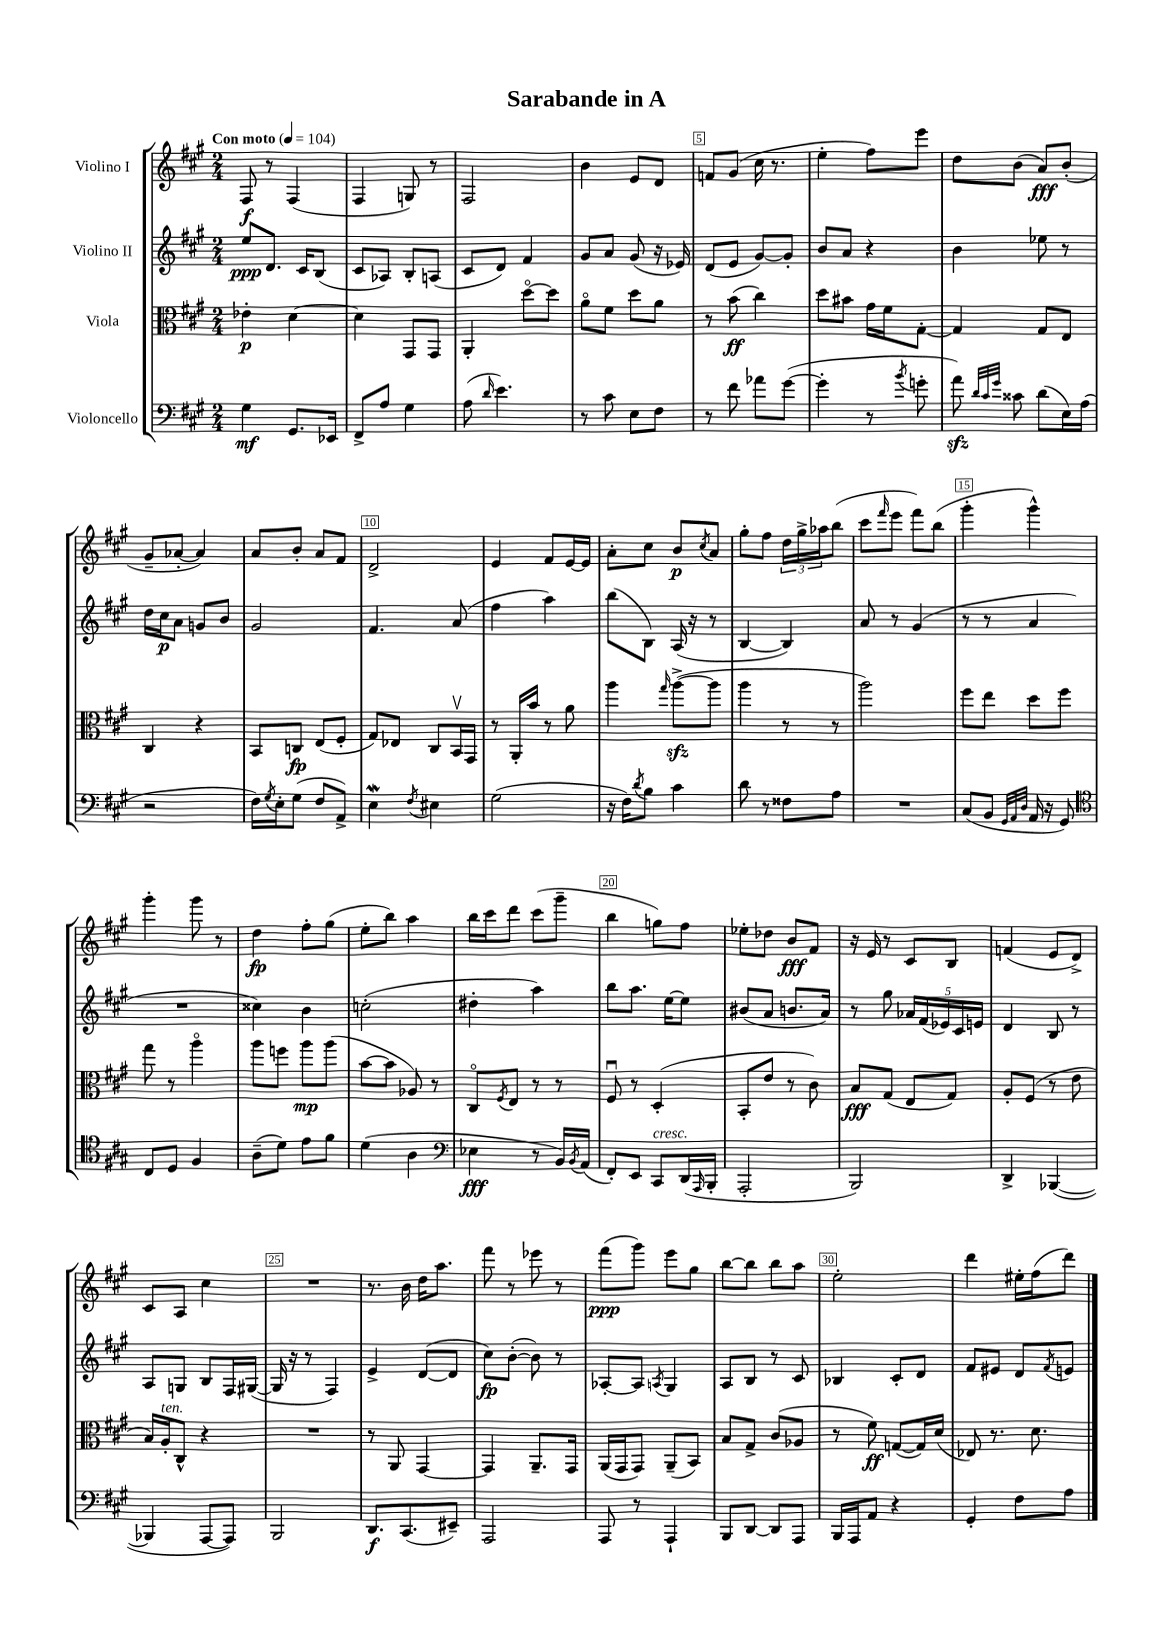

**kern	**dynam	**kern	**dynam	**kern	**dynam	**kern	**dynam
*part4	*part4	*part3	*part3	*part2	*part2	*part1	*part1
*staff4	*staff4	*staff3	*staff3	*staff2	*staff2	*staff1	*staff1
*I"Violoncello	*	*I"Viola	*	*I"Violino II	*	*I"Violino I	*
*clefF4	*	*clefC3	*	*clefG2	*	*clefG2	*
*k[f#c#g#]	*	*k[f#c#g#]	*	*k[f#c#g#]	*	*k[f#c#g#]	*
*M2/4	*	*M2/4	*	*M2/4	*	*M2/4	*
*MM104	*	*MM104	*	*MM104	*	*MM104	*
=1	=1	=1	=1	=1	=1	=1	=1
!	!	!	!	!	!	!LO:TX:a:B:t=Con moto	!
4G#\	mf	4e-X'\	p	8ee/L	ppp	8F#/	f
.	.	.	.	8.d/J	.	8r	.
8.GG#/L	.	[4d\	.	.	.	(4F#/	.
.	.	.	.	16c#/KL	.	.	.
.	.	.	.	(8B/J	.	.	.
16EE-X/Jk	.	.	.	.	.	.	.
=2	=2	=2	=2	=2	=2	=2	=2
8FF#^/L	.	4d\]	.	8c#/L	.	4F#/	.
8A/J	.	.	.	8A-X/J)	.	.	.
4G#\	.	8GG#/L	.	8B'/L	.	8Gn/)	.
.	.	8GG#/J	.	(8An/J	.	8r	.
=3	=3	=3	=3	=3	=3	=3	=3
(8A\	.	4AA'/	.	8c#/L	.	2F#/	.
16qqd/	.	.	.	.	.	.	.
4.e\)	.	.	.	8d/J)	.	.	.
.	.	[8dd\L	.	4f#/	.	.	.
.	.	8dd\J]	.	.	.	.	.
=4	=4	=4	=4	=4	=4	=4	=4
8r	.	8a\L	.	8g#/L	.	4b\	.
8c#\	.	8f#\J	.	8a/J	.	.	.
8E\L	.	8dd\L	.	(8g#/	.	8e/L	.
8F#\J	.	8a\J	.	16r	.	8d/J	.
.	.	.	.	16e-X/)	.	.	.
=5	=5	=5	=5	=5	=5	=5	=5
8r	.	8r	.	(8d/L	.	8fn/L	.
8f#\	.	(8b\	ff	8e/J	.	(8g#/J	.
8a-X\L	.	4cc#\)	.	[8g#/L)	.	16cc#\	.
.	.	.	.	.	.	8.r	.
([8g#\J	.	.	.	8g#'/J]	.	.	.
=6	=6	=6	=6	=6	=6	=6	=6
4g#'\]	.	8dd\L	.	8b/L	.	4ee'\	.
.	.	8b#X\J	.	8a/J	.	.	.
8r	.	16g#\LL	.	4r	.	8ff#\L)	.
.	.	16f#\J	.	.	.	.	.
8qb/	.	.	.	.	.	.	.
8gn'\	.	[8G#'\J	.	.	.	8eee\J	.
=7	=7	=7	=7	=7	=7	=7	=7
8azz\)	.	4G#/]	.	4b\	.	8dd\L	.
32qqd/LLL	.	.	.	.	.	.	.
32qqc#/	.	.	.	.	.	.	.
32qqg#/JJJ	.	.	.	.	.	.	.
8c##X\	.	.	.	.	.	(8b\J	.
(8d\L	.	8G#/L	.	8ee-X\	.	8a/L)	fff
16E\L)	.	8E/J	.	8r	.	(8b'/J	.
(16A\JJ	.	.	.	.	.	.	.
!!LO:LB:g=z
=8	=8	=8	=8	=8	=8	=8	=8
2r	.	4C#/	.	16dd\LL	.	8g#~/L	.
.	.	.	.	16cc#\J	p	.	.
.	.	.	.	8a\J	.	[8a-X'/J	.
.	.	4r	.	8gn/L	.	4a-/])	.
.	.	.	.	8b/J	.	.	.
=9	=9	=9	=9	=9	=9	=9	=9
16F#\LL)	.	8BB/L	.	2g#/	.	8a/L	.
8qG#/	.	.	.	.	.	.	.
16E'\J	.	.	.	.	.	.	.
(8G#\J	.	8Cn/J	fp	.	.	8b'/J	.
8F#/L	.	(8E/L	.	.	.	8a/L	.
8AA^/J)	.	8F#'/J	.	.	.	8f#/J	.
=10	=10	=10	=10	=10	=10	=10	=10
4EW\	.	8G#/L)	.	4.f#/	.	2d^/	.
.	.	8E-X/J	.	.	.	.	.
8qF#/	.	.	.	.	.	.	.
4E#X\	.	8C#/L	.	.	.	.	.
.	.	16BBv/L	.	(8a/	.	.	.
.	.	16GG#/JJ	.	.	.	.	.
=11	=11	=11	=11	=11	=11	=11	=11
(2G#\	.	8r	.	4ff#\	.	4e/	.
.	.	16AA'/LL	.	.	.	.	.
.	.	16b/JJ	.	.	.	.	.
.	.	8r	.	4aa\)	.	8f#/L	.
.	.	8a\	.	.	.	[16e/L	.
.	.	.	.	.	.	16e/JJ]	.
=12	=12	=12	=12	=12	=12	=12	=12
16r	.	4aa\	.	(8bb\L	.	8a'\L	.
16F#\KL)	.	.	.	.	.	.	.
8qd/	.	.	.	.	.	.	.
8B\J	.	.	.	8B\J)	.	8cc#\J	.
.	.	16qqgg#/	.	.	.	.	.
4c#\	.	([8aazz^\L	.	(16A/	.	8b/L	p
.	.	.	.	16r	.	.	.
.	.	.	.	.	.	8qcc#/	.
.	.	8aa\J]	.	8r	.	8a/J	.
=13	=13	=13	=13	=13	=13	=13	=13
8d\	.	4aa\	.	[4B/	.	8gg#'\L	.
8r	.	.	.	.	.	8ff#\J	.
8F##X\L	.	8r	.	4B/])	.	24dd\LL	.
.	.	.	.	.	.	24gg#^\	.
.	.	.	.	.	.	24aa-X\J	.
8A\J	.	8r	.	.	.	(8bb\J	.
=14	=14	=14	=14	=14	=14	=14	=14
2r	.	2aa\)	.	8a/	.	8ccc#\L	.
.	.	.	.	.	.	16qqfff#/	.
.	.	.	.	8r	.	8eee\J	.
.	.	.	.	(4g#/	.	8fff#\L)	.
.	.	.	.	.	.	(8bb\J	.
=15	=15	=15	=15	=15	=15	=15	=15
(8C#/L	.	8ff#\L	.	8r	.	4ggg#'\	.
8BB/J	.	8ee\J	.	8r	.	.	.
32qqGG#/LLL	.	.	.	.	.	.	.
32qqAA/	.	.	.	.	.	.	.
32qqD/JJJ	.	.	.	.	.	.	.
16AA/	.	8dd\L	.	4a/	.	4ggg#^^\)	.
16r	.	.	.	.	.	.	.
8GG#/)	.	8ff#\J	.	.	.	.	.
!!LO:LB:g=z
=16	=16	=16	=16	=16	=16	=16	=16
*clefC4	*	*	*	*	*	*	*
8C#/L	.	8gg#\	.	2r	.	4ggg#'\	.
8D/J	.	8r	.	.	.	.	.
4F#/	.	4aa\	.	.	.	8ggg#\	.
.	.	.	.	.	.	8r	.
=17	=17	=17	=17	=17	=17	=17	=17
(8A~\L	.	8aa\L	.	4cc##X\)	.	4dd\	fp
8d\J)	.	8ffn\J	.	.	.	.	.
8e\L	.	8aa\L	mp	4b\	.	8ff#'\L	.
8f#\J	.	(8aa\J	.	.	.	(8gg#\J	.
=18	=18	=18	=18	=18	=18	=18	=18
(4d\	.	[8b\L	.	(2ccn'\	.	8ee'\L	.
.	.	8b\J]	.	.	.	8bb\J)	.
4A\	.	8A-X/)	.	.	.	4aa\	.
.	.	8r	.	.	.	.	.
=19	=19	=19	=19	=19	=19	=19	=19
*clefF4	*	*	*	*	*	*	*
4E-X\	fff	8C#/L	.	4dd#X'\	.	16bb\LL	.
.	.	.	.	.	.	16ccc#\J	.
.	.	8qF#/	.	.	.	.	.
.	.	8E/J	.	.	.	8ddd\J	.
8r	.	8r	.	4aa\)	.	(8ccc#\L	.
16BB/LL)	.	8r	.	.	.	8ggg#~\J	.
8qBB/	.	.	.	.	.	.	.
(16AA/JJ	.	.	.	.	.	.	.
=20	=20	=20	=20	=20	=20	=20	=20
8FF#'/L)	.	8F#u/	.	8bb\L	.	4bb\	.
8EE/J	.	8r	.	8.aa\J	.	.	.
!LO:TX:a:i:t=cresc.	!	!	!	!	!	!	!
8CC#/L	.	(4D'/	.	.	.	8ggn\L)	.
.	.	.	.	[16ee\KL	.	.	.
(16DD/L	.	.	.	8ee\J]	.	8ff#\J	.
16qqAAA/	.	.	.	.	.	.	.
16BBB'/JJ	.	.	.	.	.	.	.
=21	=21	=21	=21	=21	=21	=21	=21
2AAA'/	.	8BB'/L	.	(8b#X/L	.	8ee-X'\L	.
.	.	8e/J	.	8a/J	.	8dd-X\J	.
.	.	8r	.	8.bn/L	.	8b/L	fff
.	.	8c#\)	.	.	.	8f#/J	.
.	.	.	.	16a/Jk)	.	.	.
=22	=22	=22	=22	=22	=22	=22	=22
2BBB/)	.	8B/L	fff	8r	.	16r	.
.	.	.	.	.	.	16e/	.
.	.	(8G#/J	.	8gg#\	.	8r	.
.	.	8E/L	.	20a-X/LL	.	8c#/L	.
.	.	.	.	(20f#/	.	.	.
.	.	.	.	20e-X/)	.	.	.
.	.	8G#/J)	.	.	.	8B/J	.
.	.	.	.	20c#/	.	.	.
.	.	.	.	20en/JJ	.	.	.
=23	=23	=23	=23	=23	=23	=23	=23
4DD^/	.	8A'/L	.	4d/	.	(4fn/	.
.	.	(8F#/J	.	.	.	.	.
([4BBB-X/	.	8r	.	8B/	.	8e/L	.
.	.	8e\	.	8r	.	8d^/J)	.
!!LO:LB:g=z
=24	=24	=24	=24	=24	=24	=24	=24
4BBB-X/]	.	16B/LL)	.	8A/L	.	8c#/L	.
!	!	!LO:TX:a:i:t=ten.	!	!	!	!	!
.	.	16A'/J	.	.	.	.	.
.	.	8C#^^/J	.	8Gn/J	.	8A/J	.
[8AAA/L	.	4r	.	8B/L	.	4cc#\	.
8AAA/J])	.	.	.	16F#/L	.	.	.
.	.	.	.	([16G#X/JJ	.	.	.
=25	=25	=25	=25	=25	=25	=25	=25
2BBB/	.	2r	.	16G#/]	.	2r	.
.	.	.	.	16r	.	.	.
.	.	.	.	8r	.	.	.
.	.	.	.	4F#/)	.	.	.
=26	=26	=26	=26	=26	=26	=26	=26
8.DD/L	f	8r	.	4e^/	.	8.r	.
.	.	8AA/	.	.	.	.	.
(8.CC#/	.	.	.	.	.	16b\	.
.	.	[4GG#/	.	([8d/L	.	16dd\KL	.
.	.	.	.	.	.	8.aa\J	.
8EE#X~/J)	.	.	.	8d/J]	.	.	.
=27	=27	=27	=27	=27	=27	=27	=27
2AAA/	.	4GG#/]	.	8cc#\L)	fp	8fff#\	.
.	.	.	.	([8b'\J	.	8r	.
.	.	8.AA~/L	.	8b\])	.	8eee-X\	.
.	.	.	.	8r	.	8r	.
.	.	16GG#/Jk	.	.	.	.	.
=28	=28	=28	=28	=28	=28	=28	=28
8AAA/	.	(16AA/LL	.	[8A-X'/L	.	(8fff#\L	ppp
.	.	16GG#/J	.	.	.	.	.
8r	.	8GG#/J)	.	8A-/J]	.	8ggg#\J)	.
.	.	.	.	8qAn/	.	.	.
4AAA`/	.	(8AA~/L	.	4G#/	.	8eee\L	.
.	.	8BB/J)	.	.	.	8gg#\J	.
=29	=29	=29	=29	=29	=29	=29	=29
8BBB/L	.	8B/L	.	8A/L	.	[8bb\L	.
[8DD/J	.	8G#^/J	.	8B/J	.	8bb\J]	.
8DD/L]	.	(8c#/L	.	8r	.	8bb\L	.
8AAA/J	.	8A-X/J	.	8c#/	.	8aa\J	.
=30	=30	=30	=30	=30	=30	=30	=30
16BBB/LL	.	8r	.	4B-X/	.	2ee'\	.
16AAA/J	.	.	.	.	.	.	.
8AA/J	.	8f#\)	ff	.	.	.	.
4r	.	([8Gn/L	.	8c#'/L	.	.	.
.	.	16G/L])	.	8d/J	.	.	.
.	.	(16d/JJ	.	.	.	.	.
=31	=31	=31	=31	=31	=31	=31	=31
4GG#'/	.	8E-X/)	.	8f#/L	.	4ddd\	.
.	.	8.r	.	8e#X/J	.	.	.
8F#\L	.	.	.	8d/L	.	16ee#X'\LL	.
.	.	8.d\	.	.	.	(16ff#\J	.
.	.	.	.	8qf#/	.	.	.
8A\J	.	.	.	8en/J	.	8ddd\J)	.
==	==	==	==	==	==	==	==
*-	*-	*-	*-	*-	*-	*-	*-
